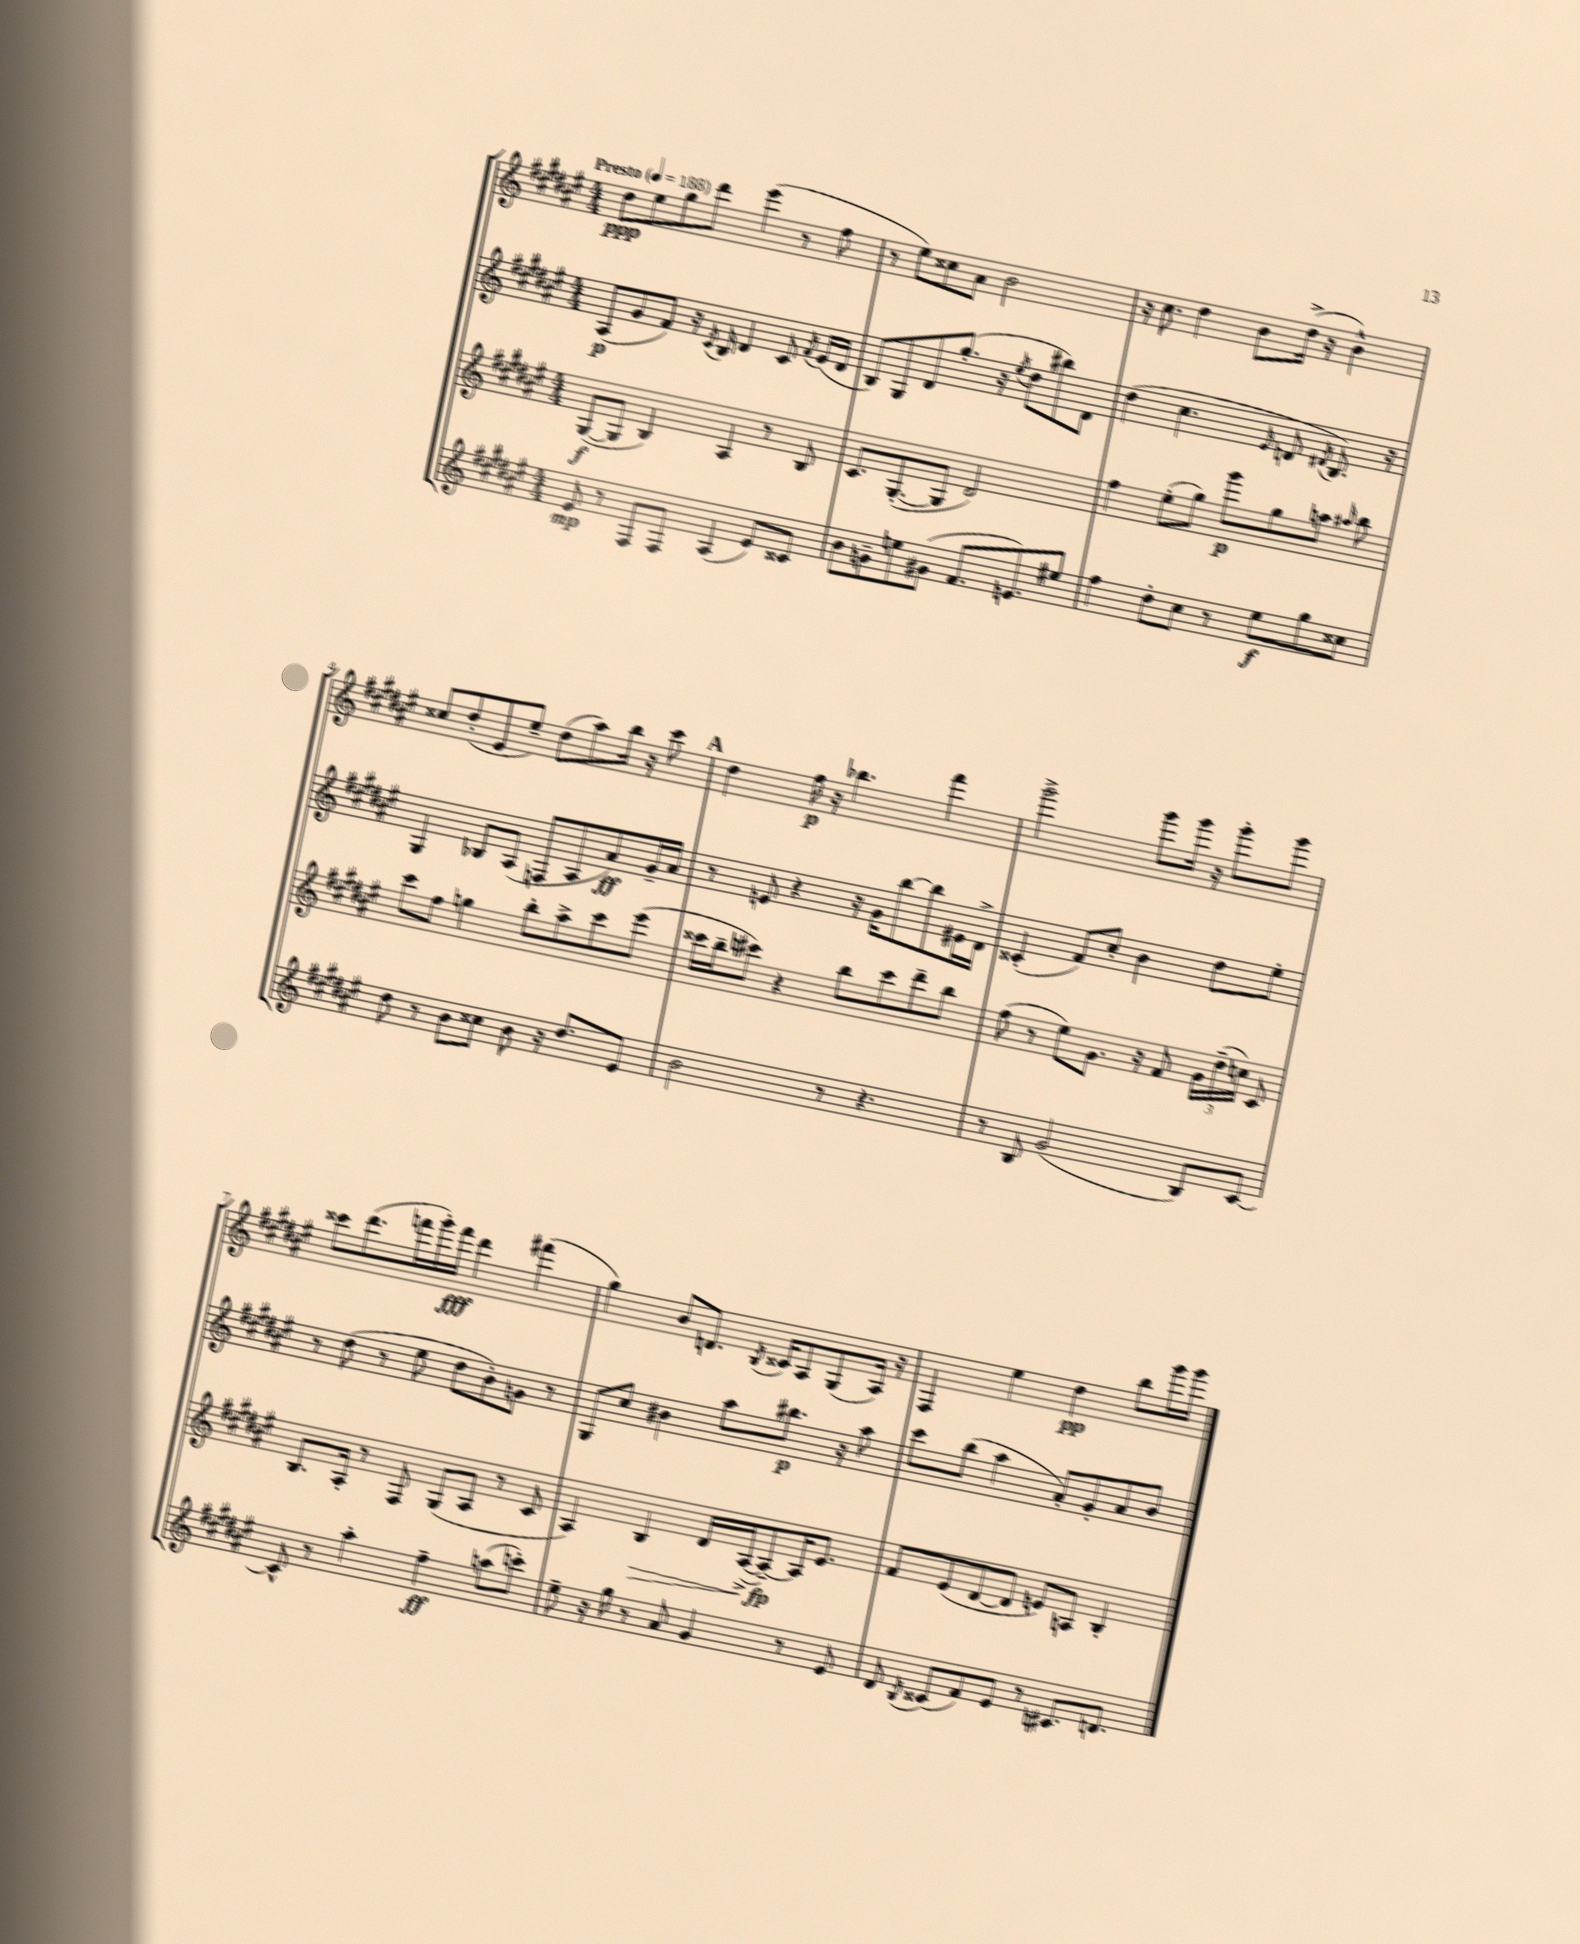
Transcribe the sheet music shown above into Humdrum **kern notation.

**kern	**dynam	**kern	**dynam	**kern	**dynam	**kern	**dynam
*part4	*part4	*part3	*part3	*part2	*part2	*part1	*part1
*staff4	*staff4	*staff3	*staff3	*staff2	*staff2	*staff1	*staff1
*clefG2	*	*clefG2	*	*clefG2	*	*clefG2	*
*k[f#c#g#d#a#e#]	*	*k[f#c#g#d#a#e#]	*	*k[f#c#g#d#a#e#]	*	*k[f#c#g#d#a#e#]	*
*M4/4	*	*M4/4	*	*M4/4	*	*M4/4	*
*MM188	*	*MM188	*	*MM188	*	*MM188	*
=1	=1	=1	=1	=1	=1	=1	=1
!	!	!	!	!	!	!LO:TX:a:B:t=Presto	!
8e#/	mp	([8G#/L	f	(8A#/L	p	8dd#\L	ppp
8r	.	8G#/J]	.	8g#/	.	8ee#\	.
8F#/L	.	4B/)	.	8f#/J)	.	8gg#\	.
8F#/J	.	.	.	16r	.	8ddd#\J	.
.	.	.	.	8qc#/	.	.	.
.	.	.	.	16B/	.	.	.
(4A#/	.	4A#/	.	4d#/	.	(4eee#\	.
8e#/L)	.	8r	.	8c#/	.	8r	.
.	.	.	.	8qf#/	.	.	.
8c##X/J	.	8B/	.	(16e#/LL	.	8ff#\	.
.	.	.	.	16d#/JJ	.	.	.
=2	=2	=2	=2	=2	=2	=2	=2
8b\L	.	8.c#/L	.	8B/L)	.	8r	.
8gn~\	.	.	.	8G#/	.	8ee#\L)	.
.	.	([8.G#'/	.	.	.	.	.
8een\	.	.	.	8d#/	.	8cc##X\	.
(8g#X\J	.	8G#/J]	.	(8.gg#'/J	.	8a#\J	.
8.f#/L	.	2d#/)	.	.	.	2b\	.
.	.	.	.	16r	.	.	.
.	.	.	.	8qee#/	.	.	.
.	.	.	.	8dd#\L	.	.	.
8.en/)	.	.	.	.	.	.	.
.	.	.	.	8bb#X\)	.	.	.
8ee#X/J	.	.	.	8d#\J	.	.	.
=3	=3	=3	=3	=3	=3	=3	=3
4ff#\	.	4ff#\	.	(4dd#\	.	16r	.
.	.	.	.	.	.	8.cc#\	.
8dd#'\L	.	(8ee#'\L	.	4.cc#\	.	4dd#\	.
8cc#\J	.	8gg#\J)	.	.	.	.	.
8r	.	8ggg#\L	p	.	.	8b\L	.
.	.	.	.	16qqe#/	.	.	.
8ee#\L	f	8gg#\	.	8dn/	.	(16dd#^\Jk	.
.	.	.	.	.	.	16r	.
.	.	.	.	8qd#X/	.	.	.
8gg#\	.	8aan\J	.	8.B/)	.	4b^^\)	.
.	.	16qqaa#X/	.	.	.	.	.
8cc##X\J	.	8bb\	.	.	.	.	.
.	.	.	.	16r	.	.	.
!!LO:LB:g=z
=4	=4	=4	=4	=4	=4	=4	=4
8dd#\	.	8ccc#\L	.	4G#/	.	8cc##X/L	.
8r	.	8ff#\J	.	.	.	(8dd#'/	.
8b\L	.	4ggn\	.	8B-X/L	.	8e#/	.
8cc##X\J	.	.	.	(8A#/J	.	8ee#~/J)	.
8b\	.	8bb'\L	.	8Fn/L	.	(8dd#\L	.
16r	.	8aa#^\	.	8A#/	.	8aa#\)	.
8.dd#/L	.	.	.	.	.	.	.
.	.	8ccc#\	.	8a#/)	ff	16bb\Jk	.
.	.	.	.	.	.	16r	.
8e#/J	.	(8eee#\J	.	16g#~/L	.	8ccc#\	.
.	.	.	.	16a#/JJ	.	.	.
!!LO:REH:place=s1:t=A
=5	=5	=5	=5	=5	=5	=5	=5
2b\	.	16ccc##X\LL	.	8r	.	4dd#\	.
.	.	16bb~\J	.	.	.	.	.
.	.	8ccc#X\J)	.	8en/	.	.	.
.	.	4r	.	4r	.	16ff#\	p
.	.	.	.	.	.	16r	.
.	.	.	.	.	.	4.bb-X\	.
8r	.	8bb\L	.	16r	.	.	.
.	.	.	.	16g#\KL	.	.	.
4.r	.	8ccc#\	.	[8bb\	.	.	.
.	.	8ddd#~\	.	8bb\]	.	4fff#\	.
.	.	8bb\J	.	16e#X\L	.	.	.
.	.	.	.	16d#^\JJ	.	.	.
=6	=6	=6	=6	=6	=6	=6	=6
8r	.	(8ff#\	.	(4c##X'/	.	2ggg#^\	.
8B/	.	8r	.	.	.	.	.
(2g#/	.	8ee#\L)	.	8f#/L)	.	.	.
.	.	8.g#\J	.	8cc#'/J	.	.	.
.	.	.	.	4b\	.	8ggg#\L	.
.	.	16r	.	.	.	.	.
.	.	8f#/	.	.	.	16ggg#\Jk	.
.	.	.	.	.	.	16r	.
8B/L)	.	24g#\LL	.	8dd#\L	.	8ggg#'\L	.
.	.	(24dd#~\	.	.	.	.	.
.	.	24ccn\JJ)	.	.	.	.	.
[8c#/J	.	8c#/	.	8ee#'\J	.	8ggg#\J	.
!!LO:LB:g=z
=7	=7	=7	=7	=7	=7	=7	=7
8c#^^/]	.	8.B/L	.	8r	.	8ccc##X\L	.
8r	.	.	.	(8dd#\	.	(8.ddd#\	.
.	.	16A#'/Jk	.	.	.	.	.
4aa#'\	.	8r	.	8r	.	.	.
.	.	.	.	.	.	16fffn\L	.
.	.	8F#/	.	8ee#\	.	16ggg#'\)	.
.	.	.	.	.	.	16fff\JJ	fff
4ff#~\	ff	(8G#/L	.	8dd#\L	.	4ddd#\	.
.	.	8A#/J	.	8b'\)	.	.	.
(8aan\L	.	8r	.	8gn\J	.	(4fff#X\	.
8cccn'\J)	.	8c#/	.	8r	.	.	.
=8	=8	=8	=8	=8	=8	=8	=8
8ee#~\	.	4A#/)	.	8G#/L	.	4gg#\)	.
16r	.	.	.	8cc#/J	.	.	.
16gg#\	.	.	.	.	.	.	.
!	!	!	!LO:HP:b	!	!	!	!
8r	.	4B/	>	4b#X\	.	8b/L	.
8a#/	.	.	.	.	.	8.dn/J	.
4g#/	.	16d#/LL	.	8aa#\L	.	.	.
.	.	.	.	.	.	8qB/	.
.	.	([16A#^/J	.	.	.	16c##X/KL	.
.	.	8A#~/_)	fp	8.bb#X\J	p	8A#/	.
8r	.	16A#/K]	]	.	.	(8G#/	.
.	.	8.e#/J	.	16r	.	.	.
8e#/	.	.	.	8aa#\	.	16A#/Jk)	.
.	.	.	.	.	.	16r	.
=9	=9	=9	=9	=9	=9	=9	=9
8d#/	.	8f#/L	.	8ccc#\L	.	4F#/	.
8qB/	.	.	.	.	.	.	.
(8c##X/L	.	(8e#/	.	(8bb\J	.	.	.
8f#/)	.	[8d#/	.	4aa#\	.	4ee#\	.
8e#/J	.	8d#/J]	.	.	.	.	.
8r	.	8en/L)	.	8a#'/L)	.	4dd#\	pp
8.c#X/L	.	8An/J	.	8g#'/	.	.	.
.	.	4B'/	.	8a#/	.	8bb\L	.
8.dn/J	.	.	.	.	.	.	.
.	.	.	.	8b/J	.	16ggg#\L	.
.	.	.	.	.	.	16ggg#\JJ	.
==	==	==	==	==	==	==	==
*-	*-	*-	*-	*-	*-	*-	*-
